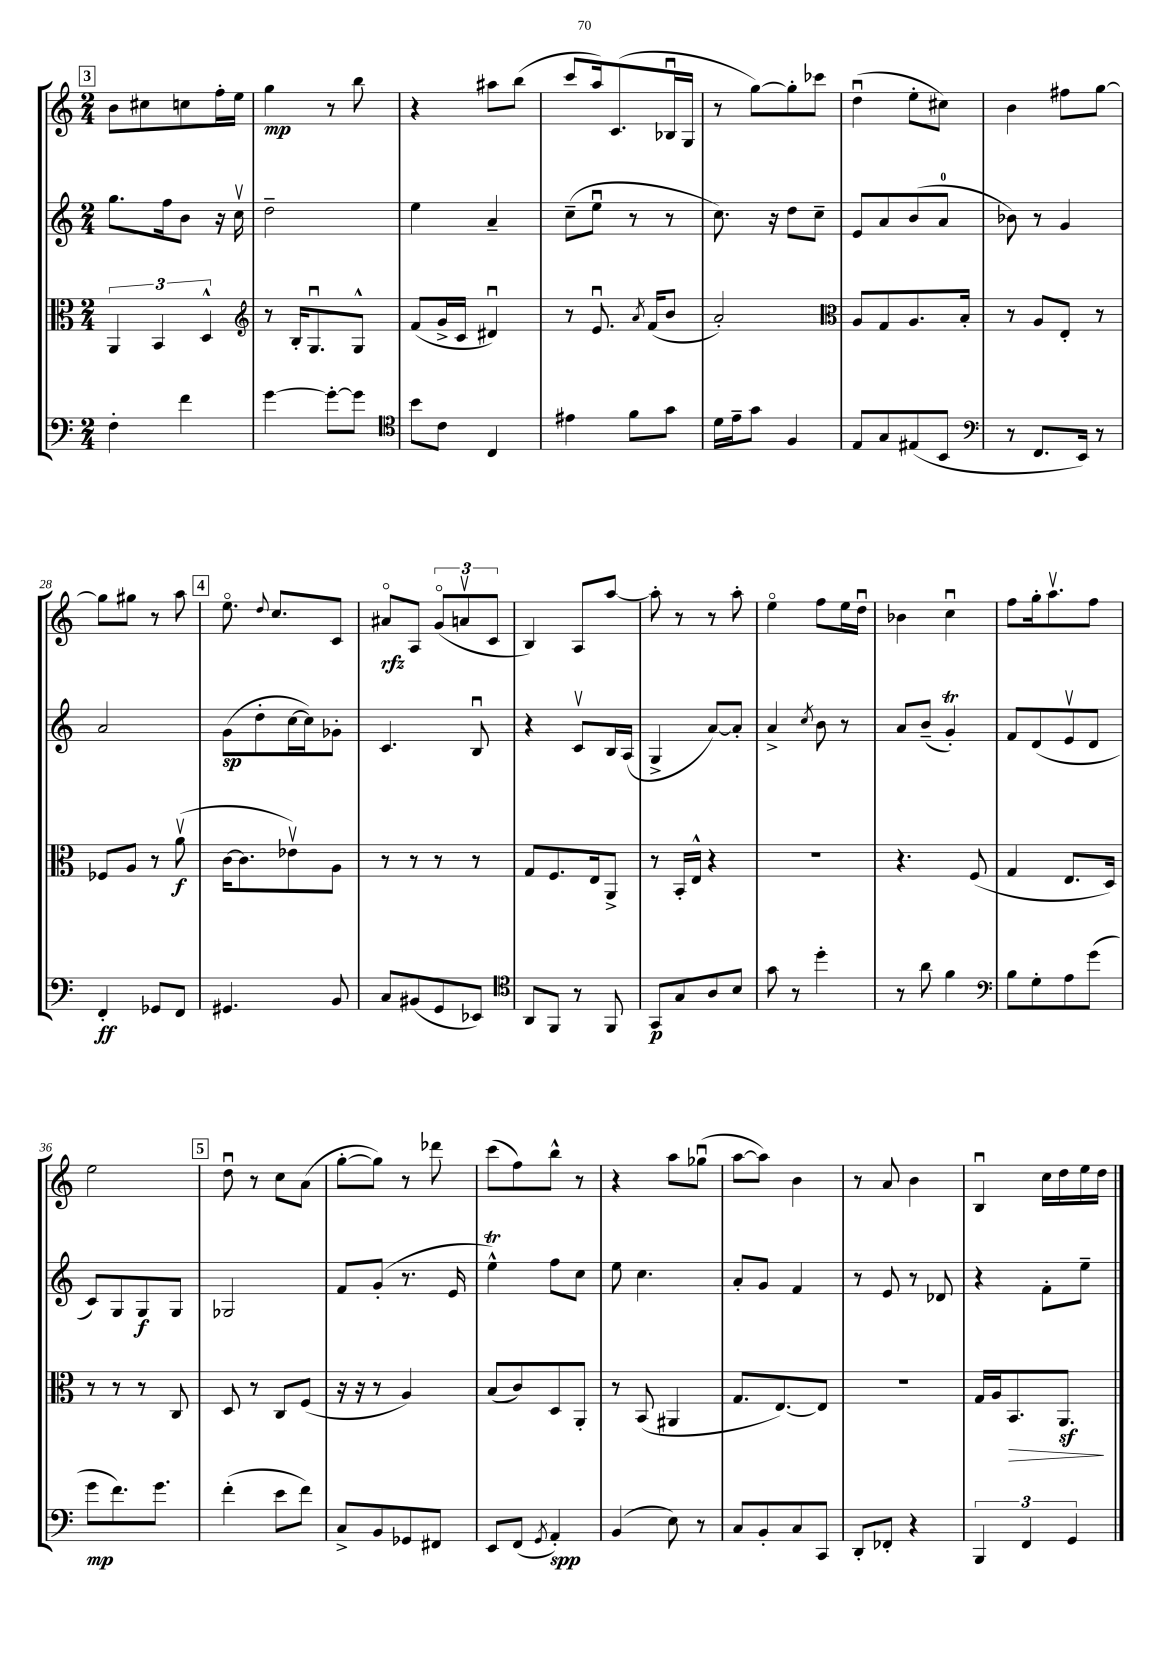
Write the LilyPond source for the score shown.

<<
\new StaffGroup <<
\new Staff = "s0" {
    \clef treble \key c \major \numericTimeSignature \time 2/4
    \autoBeamOff \mark \markup { \box "3" } b'8[ cis''8 c''8 f''16-. e''16] |
    g''4\mp r8 b''8 |
    r4 ais''8[ b''8]( |
    c'''8[ a''16) c'8.( bes16\downbow g16] |
    r8 g''8[~) g''8-. ces'''8] |
    d''4\downbow( e''8[-. cis''8]) |
    b'4 fis''8[ g''8]~ |
    g''8[ gis''8] r8 a''8 |
    \mark \markup { \box "4" } e''8.\flageolet \appoggiatura { d''8 } c''8.[ c'8] |
    ais'8[\flageolet\rfz a8] \tuplet 3/2 { g'8[\flageolet( a'8\upbow c'8] } |
    b4) a8[ a''8]~ |
    a''8-. r8 r8 a''8-. |
    e''4\flageolet f''8[ e''16 d''16]\downbow |
    bes'4 c''4\downbow |
    f''8[ g''16-. a''8.\upbow f''8] |
    e''2 |
    \mark \markup { \box "5" } d''8\downbow r8 c''8[ a'8]( |
    g''8[~-. g''8]) r8 des'''8 |
    c'''8[( f''8) b''8]-^ r8 |
    r4 a''8[ ges''8]\downbow( |
    a''8[~ a''8]) b'4 |
    r8 a'8 b'4 |
    b4\downbow c''16[ d''16 e''16 d''16] \bar "|." |
}
\new Staff = "s1" {
    \clef treble \key c \major \numericTimeSignature \time 2/4
    \autoBeamOff \mark \markup { \box "3" } g''8.[ f''16 b'8] r16 c''16\upbow |
    d''2-- |
    e''4 a'4-- |
    c''8[--( e''8]\downbow r8 r8 |
    c''8.) r16 d''8[ c''8]-- |
    e'8[ a'8 b'8( a'8]-0 |
    bes'8) r8 g'4 |
    a'2 |
    \mark \markup { \box "4" } g'8[\sp( d''8-. c''16~ c''16) ges'8]-. |
    c'4. b8\downbow |
    r4 c'8[\upbow b16 a16]( |
    g4-> a'8[~) a'8]-. |
    a'4-> \acciaccatura { c''8 } b'8 r8 |
    a'8[ b'8]--( g'4-.\trill) |
    f'8[ d'8( e'8\upbow d'8] |
    c'8[) g8 g8\f g8] |
    \mark \markup { \box "5" } ges2 |
    f'8[ g'8]-.( r8. e'16 |
    e''4-^\trill) f''8[ c''8] |
    e''8 c''4. |
    a'8[-. g'8] f'4 |
    r8 e'8 r8 des'8 |
    r4 f'8[-. e''8]-- \bar "|." |
}
\new Staff = "s2" {
    \clef alto \key c \major \numericTimeSignature \time 2/4
    \autoBeamOff \mark \markup { \box "3" } \tuplet 3/2 { a,4 b,4 d4-^ } |
    \clef treble r8 b16[-. g8.\downbow g8]-^ |
    f'8[( g'16-> c'16] dis'4\downbow) |
    r8 e'8.\downbow \acciaccatura { a'8 } f'16[( b'8] |
    a'2-.) |
    \clef alto a8[ g8 a8. b16]-. |
    r8 a8[ e8]-. r8 |
    fes8[ a8] r8 a'8\upbow\f( |
    \mark \markup { \box "4" } c'16[~ c'8. ees'8\upbow) a8] |
    r8 r8 r8 r8 |
    g8[ f8. e16 a,8]-> |
    r8 b,16[-. e16]-^ r4 |
    R2 |
    r4. f8( |
    g4 e8.[ d16]) |
    r8 r8 r8 c8 |
    \mark \markup { \box "5" } d8 r8 c8[ f8]( |
    r16 r16 r8 a4) |
    b8[( c'8) d8 a,8]-. |
    r8 b,8( ais,4 |
    g8.[ e8.~) e8] |
    R2 |
    g16[ a16 b,8.\> a,8.]\sf\! \bar "|." |
}
\new Staff = "s3" {
    \clef bass \key c \major \numericTimeSignature \time 2/4
    \autoBeamOff \mark \markup { \box "3" } f4-. f'4 |
    g'4~ g'8[~-. g'8] |
    \clef tenor b'8[ c'8] c4 |
    eis'4 f'8[ g'8] |
    d'16[ e'16-- g'8] f4 |
    e8[ g8 eis8( b,8] |
    \clef bass r8 f,8.[ e,16]) r8 |
    f,4-.\ff ges,8[ f,8] |
    \mark \markup { \box "4" } gis,4. b,8 |
    c8[ bis,8( g,8 ees,8]) |
    \clef tenor a,8[ f,8] r8 f,8 |
    g,8[\p g8 a8 b8] |
    g'8 r8 d''4-. |
    r8 a'8 f'4 |
    \clef bass b8[ g8-. a8 g'8]( |
    g'8[\mp f'8.) g'8.] |
    \mark \markup { \box "5" } f'4-.( e'8[ f'8]) |
    c8[-> b,8 ges,8 fis,8] |
    e,8[ f,8]( \acciaccatura { g,8 } a,4-.\spp) |
    b,4( e8) r8 |
    c8[ b,8-. c8 c,8] |
    d,8[-. fes,8]-. r4 |
    \tuplet 3/2 { b,,4 f,4 g,4 } \bar "|." |
}
>>
>>
\layout { \context { \Score currentBarNumber = #21 } }
